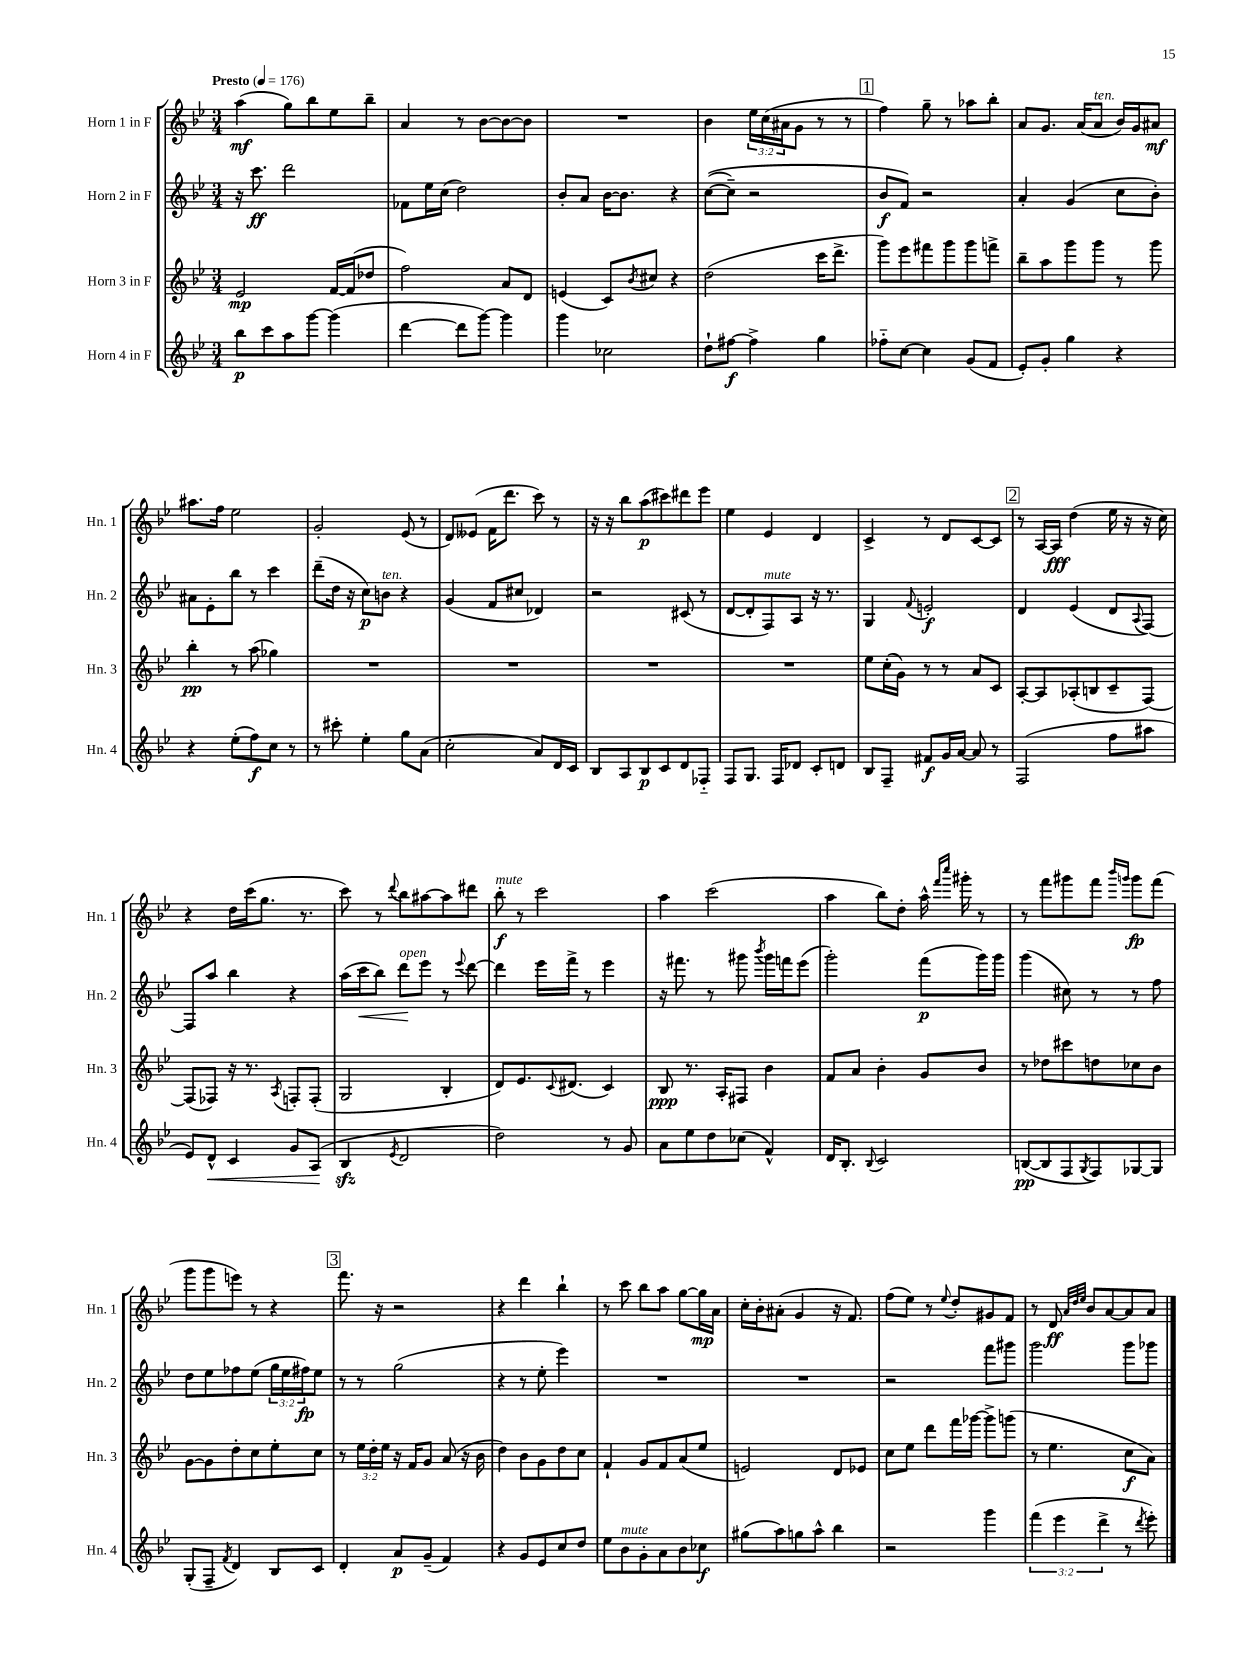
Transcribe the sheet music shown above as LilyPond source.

<<
\new StaffGroup <<
\new Staff = "s0" \with { instrumentName = "Horn 1 in F" shortInstrumentName = "Hn. 1" } {
    \clef treble \key bes \major \numericTimeSignature \time 3/4 \override Staff.TupletNumber.text = #tuplet-number::calc-fraction-text \tempo "Presto" 4 = 176
    a''4\mf( g''8) bes''8 ees''8 bes''8-- |
    a'4 r8 bes'8~ bes'8~ bes'8 |
    R2. |
    bes'4 \tuplet 3/2 { ees''16 c''16( ais'16 } g'8 r8 r8 |
    \mark \markup { \box "1" } f''4) g''8-- r8 aes''8 bes''8-. |
    a'8 g'8. a'16( a'8^\markup { \italic "ten." } bes'16) g'16 ais'8\mf |
    ais''8. f''16 ees''2 |
    g'2-. ees'8( r8 |
    d'8) eeses'8( f'16 d'''8. c'''8) r8 |
    r16 r16 bes''8 a''8\p( cis'''8) dis'''8 ees'''8 |
    ees''4 ees'4 d'4 |
    c'4-> r8 d'8 c'8~ c'8 |
    \mark \markup { \box "2" } r8 a16~ a16\fff d''4( ees''16 r16 r16 c''16) |
    r4 d''16 c'''16( g''8. r8. |
    c'''8) r8 \appoggiatura { d'''8 } bes''8 ais''8~ ais''8 dis'''8 |
    bes''8-.\f^\markup { \italic "mute" } r8 c'''2 |
    a''4 c'''2( |
    a''4 bes''8) d''8-. a''16-^ \grace { f'''16 c''''16 } gis'''16-. r8 |
    r8 f'''8 gis'''8 f'''8 \grace { bes'''16 g'''16 } g'''8\fp f'''8( |
    g'''8 g'''8 e'''8) r8 r4 |
    \mark \markup { \box "3" } f'''8. r16 r2 |
    r4 d'''4 bes''4-! |
    r8 c'''8 bes''8 a''8 g''8~ g''16\mp a'16 |
    c''16-. bes'16-. ais'8-.( g'4 r16 f'8.) |
    f''8( ees''8) r8 \appoggiatura { ees''8 } d''8-. gis'8 f'8 |
    r8 d'8\ff \grace { a'32 d''32 ees''32 } bes'8 a'8~ a'8 a'8 \bar "|." |
}
\new Staff = "s1" \with { instrumentName = "Horn 2 in F" shortInstrumentName = "Hn. 2" } {
    \clef treble \key bes \major \numericTimeSignature \time 3/4 \override Staff.TupletNumber.text = #tuplet-number::calc-fraction-text
    r16 c'''8.\ff d'''2 |
    fes'8 ees''16 c''16( d''2) |
    bes'8-. a'8 bes'16~ bes'8. r4 |
    c''8~(\( c''8--) r2 |
    \mark \markup { \box "1" } bes'8\f f'8\) r2 |
    a'4-. g'4( c''8 bes'8-.) |
    ais'8 ees'8-. bes''8 r8 c'''4 |
    d'''8--( d''16 r16 c''8\p) b'8^\markup { \italic "ten." } r4 |
    g'4( f'8 cis''8 des'4) |
    r2 cis'8( r8 |
    d'8~ d'8-. f8^\markup { \italic "mute" }) a8 r16 r8. |
    g4 \appoggiatura { f'8 } e'2-.\f |
    \mark \markup { \box "2" } d'4 ees'4( d'8 \appoggiatura { a8 } f8~) |
    f8 a''8 bes''4 r4 |
    a''16( c'''16\< bes''8) d'''8\!^\markup { \italic "open" } ees'''8 r8 \appoggiatura { ees'''8 } d'''8~ |
    d'''4 ees'''16 f'''16-> r8 ees'''4 |
    r16 fis'''8. r8 gis'''8 \acciaccatura { bes'''8 } gis'''16 f'''16 ees'''8( |
    g'''2-.) f'''8\p( g'''16) g'''16 |
    g'''4( cis''8) r8 r8 f''8 |
    d''8 ees''8 fes''8 ees''8( \tuplet 3/2 { g''16 ees''16 fis''16\fp) } ees''8 |
    \mark \markup { \box "3" } r8 r8 g''2( |
    r4 r8 ees''8-. ees'''4) |
    R2. |
    R2. |
    r2 f'''8 gis'''8 |
    g'''2 g'''8 ges'''8 \bar "|." |
}
\new Staff = "s2" \with { instrumentName = "Horn 3 in F" shortInstrumentName = "Hn. 3" } {
    \clef treble \key bes \major \numericTimeSignature \time 3/4 \override Staff.TupletNumber.text = #tuplet-number::calc-fraction-text
    ees'2\mp f'16~ f'16( des''8 |
    f''2) a'8 d'8 |
    e'4( c'8) \acciaccatura { bes'8 } cis''8 r4 |
    d''2( c'''16 d'''8.-> |
    \mark \markup { \box "1" } g'''8) ees'''8 fis'''8 g'''8 g'''8 f'''8-> |
    bes''8-- a''8 g'''8 g'''8 r8 g'''8 |
    bes''4-.\pp r8 a''8( ges''4) |
    R2. |
    R2. |
    R2. |
    R2. |
    ees''8 c''16-.( g'16) r8 r8 a'8 c'8 |
    \mark \markup { \box "2" } a8~-. a8 aes8-.( b8 c'8-- f8~) |
    f8( fes8) r16 r8. \acciaccatura { a8 } f8-. f8-.( |
    g2 bes4-. |
    d'8) ees'8. \appoggiatura { c'8 } dis'8.( c'4) |
    bes8\ppp r8. a16-. fis8 bes'4 |
    f'8 a'8 bes'4-. g'8 bes'8 |
    r8 des''8 cis'''8 d''8 ces''8 bes'8 |
    g'8~ g'8 d''8-. c''8 ees''8-. c''8 |
    \mark \markup { \box "3" } r8 \tuplet 3/2 { ees''16 d''16-. ees''16 } r16 f'16 g'8 a'8( r16 bes'16 |
    d''4) bes'8 g'8 d''8 c''8 |
    f'4-! g'8 f'8 a'8( ees''8 |
    e'2) d'8 ees'8 |
    c''8 ees''8 d'''8 f'''16 ges'''16~ ges'''8-> g'''8( |
    r8 ees''4. c''8\f a'8) \bar "|." |
}
\new Staff = "s3" \with { instrumentName = "Horn 4 in F" shortInstrumentName = "Hn. 4" } {
    \clef treble \key bes \major \numericTimeSignature \time 3/4 \override Staff.TupletNumber.text = #tuplet-number::calc-fraction-text
    bes''8\p c'''8 a''8 g'''8~ g'''4( |
    d'''4~ d'''8 g'''8~) g'''4 |
    g'''4 ces''2 |
    d''8-! fis''8~\f fis''4-> g''4 |
    \mark \markup { \box "1" } fes''8-_ c''8~ c''4 g'8( f'8 |
    ees'8-.) g'8-. g''4 r4 |
    r4 ees''8-.( f''8\f) c''8 r8 |
    r8 cis'''8-. ees''4-. g''8 a'8( |
    c''2-. a'8) d'16 c'16 |
    bes8 a8 bes8\p c'8 d'8 fes8-_ |
    f8 g8. f16 des'8 c'8-. d'8 |
    bes8 f8-- fis'8\f g'16 a'16~ a'8 r8 |
    \mark \markup { \box "2" } f2( f''8 ais''8 |
    ees'8) d'8-^\< c'4 g'8 a8\!( |
    bes4\sfz \acciaccatura { ees'8 } d'2 |
    d''2) r8 g'8 |
    a'8 ees''8 d''8 ces''8( f'4-^) |
    d'16 bes8.-. \appoggiatura { bes8 } c'2 |
    b8~\pp( b8 f8 \acciaccatura { g8 } f8) ges8~ ges8 |
    g8-.( f8-- \acciaccatura { f'8 } d'4) bes8 c'8 |
    \mark \markup { \box "3" } d'4-. a'8\p g'8--( f'4) |
    r4 g'8 ees'8 c''8 d''8 |
    ees''8 bes'8^\markup { \italic "mute" } g'8-. a'8 bes'8 ces''8\f |
    gis''8( a''8) g''8 a''8-^ bes''4 |
    r2 g'''4 |
    \tuplet 3/2 { f'''4( ees'''4 d'''4-> } r8 \acciaccatura { d'''8 } ees'''8-.) \bar "|." |
}
>>
>>
\layout { \context { \Score \remove "Bar_number_engraver" } }
